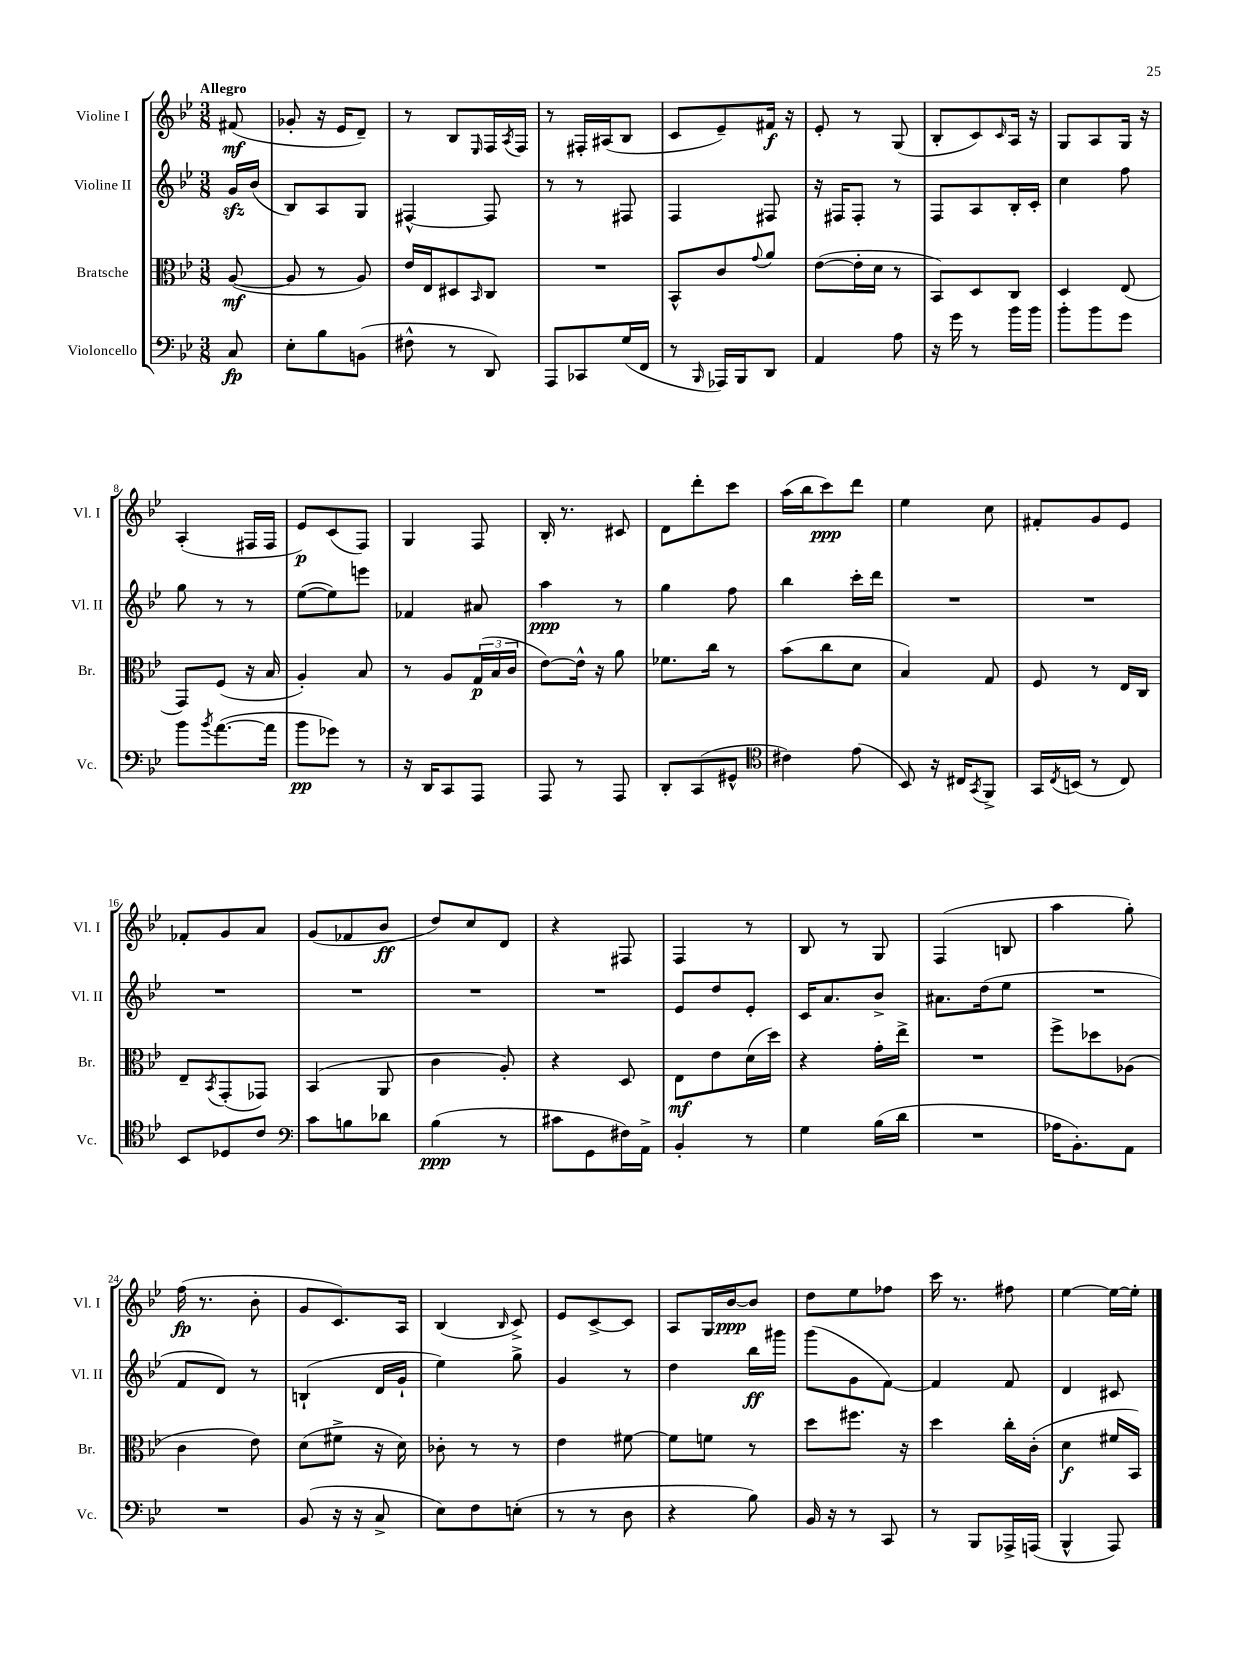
<<
\new StaffGroup <<
\new Staff = "s0" \with { instrumentName = "Violine I" shortInstrumentName = "Vl. I" } {
    \clef treble \key bes \major \numericTimeSignature \time 3/8 \partial 8 \tempo "Allegro"
    fis'8\mf( |
    ges'8-. r16 ees'16 d'8--) |
    r8 bes8 \grace { ees16 } f16 \acciaccatura { a8 } f16 |
    r8 fis16-. ais16( bes8 |
    c'8 ees'8--) fis'16\f r16 |
    ees'8-. r8 g8( |
    bes8-. c'8) \grace { c'16 } a16 r16 |
    g8 a8 g16 r16 |
    a4-.( fis16 fis16 |
    ees'8\p) c'8( f8) |
    g4 f8 |
    bes16-. r8. cis'8 |
    d'8 d'''8-. c'''8 |
    a''16( bes''16 c'''8\ppp) d'''8 |
    ees''4 c''8 |
    fis'8-. g'8 ees'8 |
    fes'8-. g'8 a'8 |
    g'8( fes'8 bes'8\ff |
    d''8) c''8 d'8 |
    r4 fis8 |
    f4 r8 |
    bes8 r8 g8 |
    f4( b8 |
    a''4 g''8-.) |
    f''16\fp( r8. bes'8-. |
    g'8 c'8.) a16 |
    bes4( \grace { bes16 } c'8->) |
    ees'8 c'8~-> c'8 |
    a8 g16 bes'16~\ppp bes'8 |
    d''8 ees''8 fes''8 |
    c'''16 r8. fis''8 |
    ees''4~ ees''16~ ees''16-. \bar "|." |
}
\new Staff = "s1" \with { instrumentName = "Violine II" shortInstrumentName = "Vl. II" } {
    \clef treble \key bes \major \numericTimeSignature \time 3/8 \partial 8
    g'16\sfz bes'16( |
    bes8) a8 g8 |
    fis4~-^ fis8 |
    r8 r8 fis8 |
    f4 fis8 |
    r16 fis16 fis8-. r8 |
    f8 a8 bes16-. c'16-. |
    c''4 f''8 |
    g''8 r8 r8 |
    ees''8~( ees''8) e'''8 |
    fes'4 ais'8 |
    a''4\ppp r8 |
    g''4 f''8 |
    bes''4 c'''16-. d'''16 |
    R4. |
    R4. |
    R4. |
    R4. |
    R4. |
    R4. |
    ees'8 d''8 ees'8-. |
    c'16 a'8. bes'8-> |
    ais'8. d''16( ees''8 |
    R4. |
    f'8 d'8) r8 |
    b4-!( d'16 g'16-! |
    ees''4) g''8-> |
    g'4 r8 |
    d''4 bes''16\ff gis'''16 |
    g'''8( g'8 f'8~) |
    f'4 f'8 |
    d'4 cis'8 \bar "|." |
}
\new Staff = "s2" \with { instrumentName = "Bratsche" shortInstrumentName = "Br." } {
    \clef alto \key bes \major \numericTimeSignature \time 3/8 \partial 8
    a8~\mf( |
    a8 r8 a8) |
    ees'16 ees16 dis8 \grace { bes,16 } c8 |
    R4. |
    bes,8-^ c'8 \appoggiatura { g'8 } a'8 |
    ees'8~( ees'16-. d'16 r8 |
    bes,8) d8 c8 |
    d4 ees8( |
    g,8) f8( r16 bes16 |
    a4-.) bes8 |
    r8 a8 \tuplet 3/2 { g16\p( bes16 c'16 } |
    ees'8~) ees'16-^ r16 a'8 |
    fes'8. c''16 r8 |
    bes'8( c''8 d'8 |
    bes4) g8 |
    f8 r8 ees16 c16 |
    ees8-- \acciaccatura { bes,8 } g,8-.( ges,8) |
    bes,4( a,8 |
    c'4 a8-.) |
    r4 d8 |
    ees8\mf ees'8 d'16( d''16) |
    r4 g'16-. ees''16-> |
    R4. |
    f''8-> des''8 aes8( |
    c'4 ees'8) |
    d'8( fis'8-> r16 d'16) |
    ces'8-. r8 r8 |
    ees'4 fis'8~ |
    fis'8 f'8 r8 |
    d''8 fis''8. r16 |
    d''4 c''16-. c'16-.( |
    d'4\f fis'16 bes,16) \bar "|." |
}
\new Staff = "s3" \with { instrumentName = "Violoncello" shortInstrumentName = "Vc." } {
    \clef bass \key bes \major \numericTimeSignature \time 3/8 \partial 8
    c8\fp |
    ees8-. bes8 b,8( |
    fis8-^ r8 d,8) |
    a,,8 ces,8 g16( f,16 |
    r8 \grace { bes,,16 } aes,,16) bes,,16 d,8 |
    a,4 a8 |
    r16 g'16 r8 bes'16 bes'16 |
    bes'8-. bes'8 g'8 |
    bes'8 \acciaccatura { bes'8 } a'8.~( a'16 |
    bes'8\pp ges'8) r8 |
    r16 d,16 c,8 a,,8 |
    a,,8 r8 a,,8 |
    d,8-. c,8( gis,8-^ |
    \clef tenor cis'4) ees'8( |
    bes,8) r16 cis16 \acciaccatura { g,8 } f,8-> |
    g,16 \acciaccatura { c8 } b,16( r8 c8) |
    bes,8 des8 c'8 |
    \clef bass c'8 b8 des'8 |
    bes4\ppp( r8 |
    cis'8 g,8 fis16) a,16-> |
    bes,4-. r8 |
    g4 bes16( d'16 |
    R4. |
    aes16 bes,8.-.) a,8 |
    R4. |
    bes,8( r16 r16 c8-> |
    ees8) f8 e8-.( |
    r8 r8 d8 |
    r4 bes8) |
    bes,16 r16 r8 c,8 |
    r8 bes,,8 aes,,16-> a,,16( |
    bes,,4-^ a,,8) \bar "|." |
}
>>
>>
